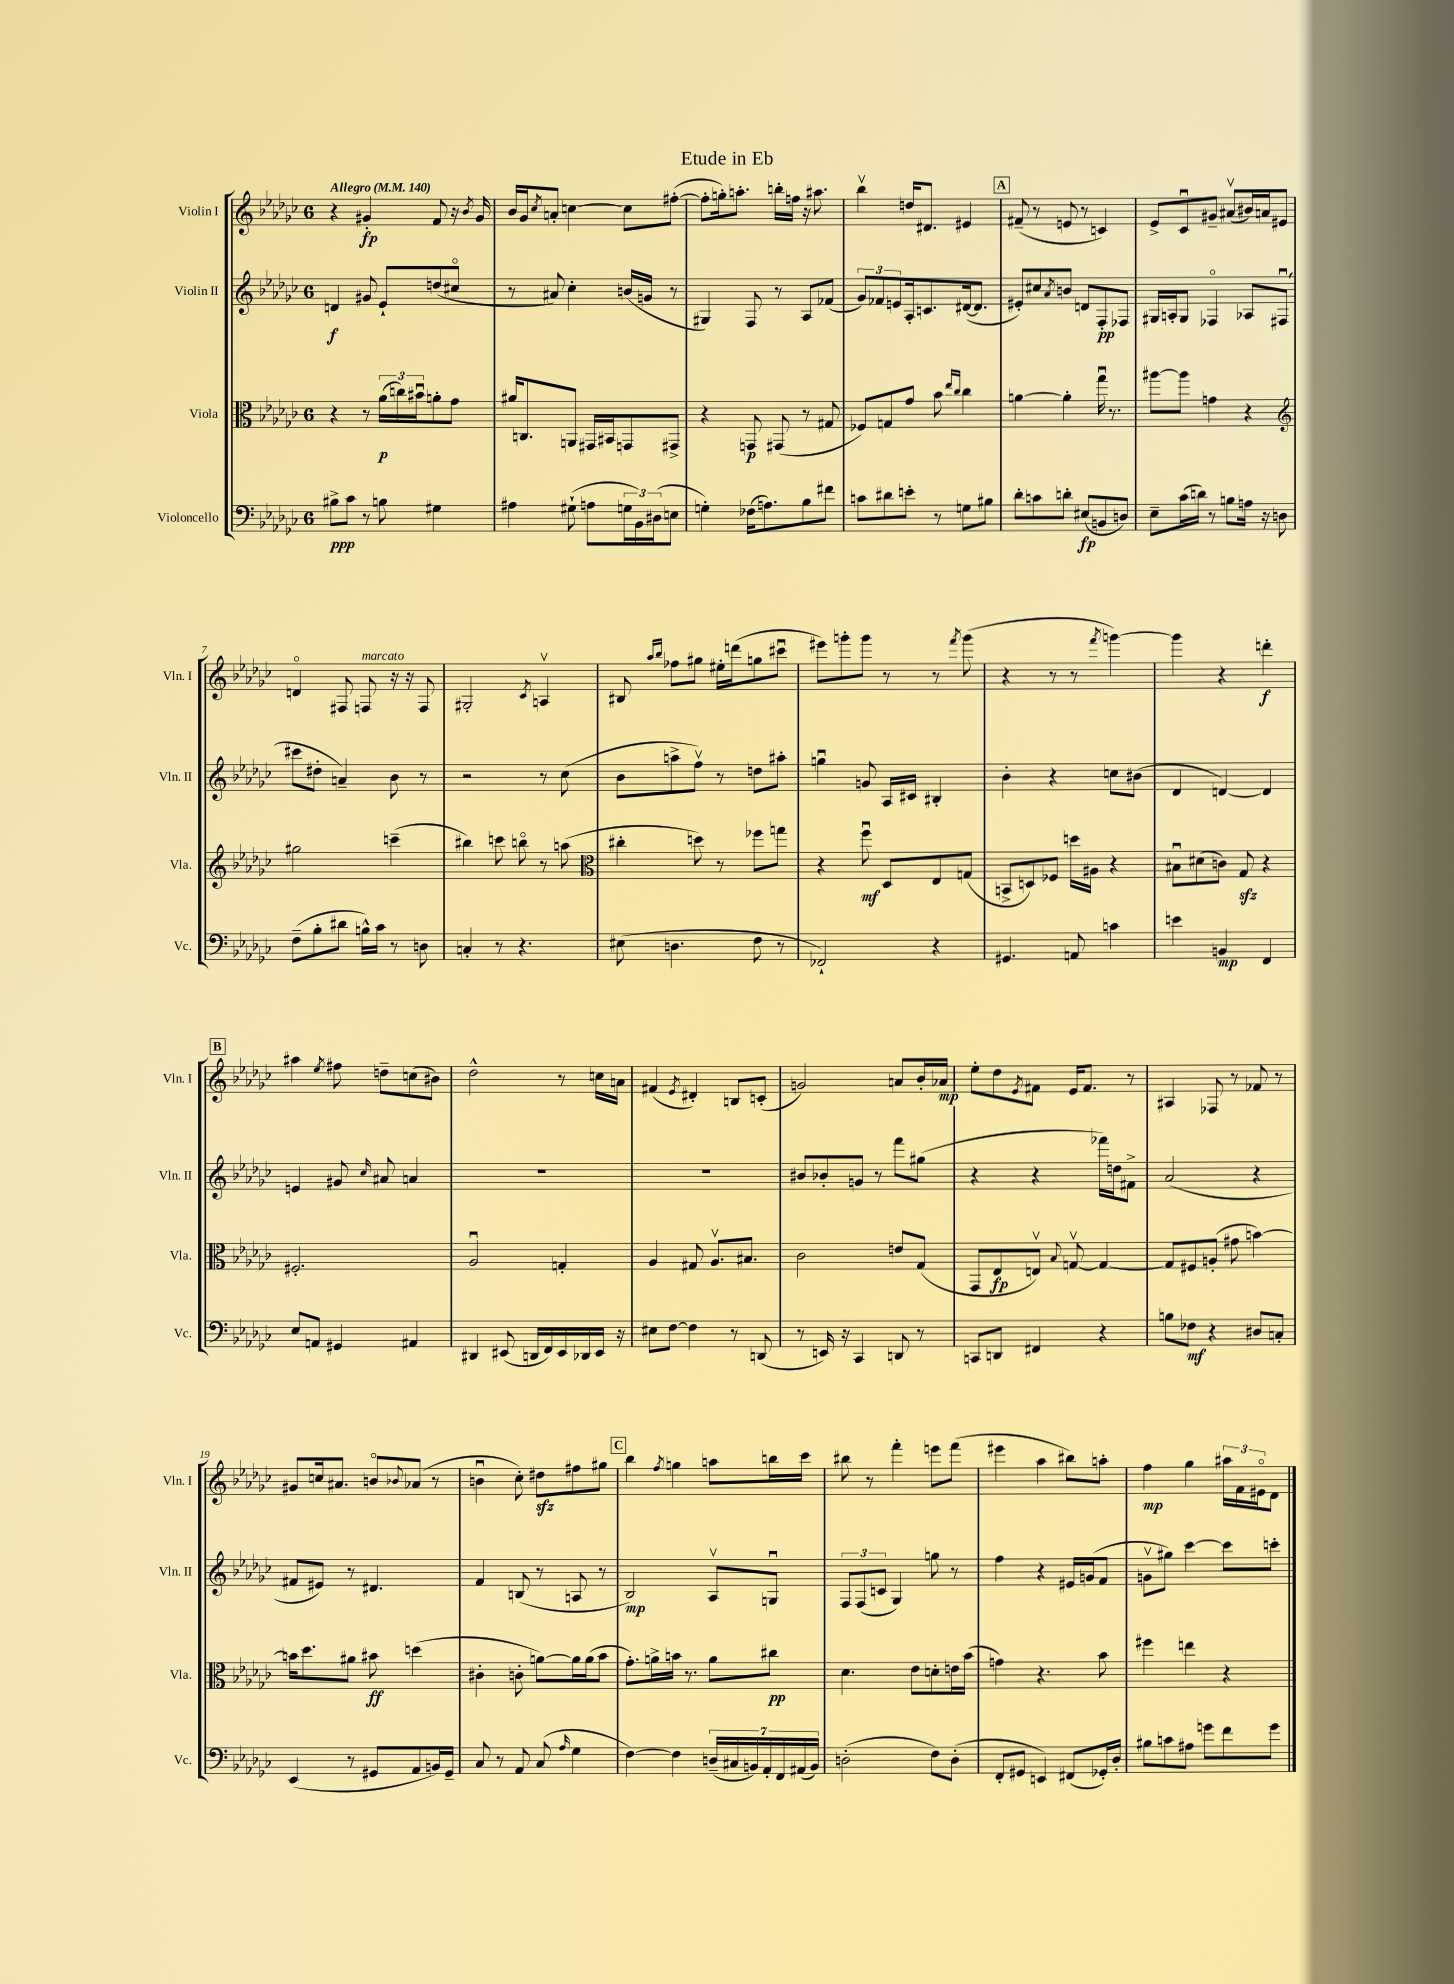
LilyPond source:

\header { title = "Etude in Eb" }
<<
\new StaffGroup <<
\new Staff = "s0" \with { instrumentName = "Violin I" shortInstrumentName = "Vln. I" } {
    \clef treble \key ges \major \once \override Staff.TimeSignature.style = #'single-digit \time 6/8 \tempo "Allegro" 4 = 140
    r4 gis'4-.\fp f'8 r16 \acciaccatura { bes'8 } gis'16 |
    bes'16 ges'16 \acciaccatura { ces''8 } a'8-. c''4~ c''8 fis''8~-.( |
    fis''8-. g''16-.) a''8.-. b''16-. f''16 r16 ais''8. |
    bes''4\upbow d''16 dis'8. eis'4 |
    \mark \markup { \box "A" } fis'8--( r8 e'8 r8 c'4) |
    ees'8-> ces'8\downbow gis'8-- ais'8\upbow( bis'16) a'16 eis'8 |
    d'4\flageolet fis8 f8^\markup { \italic "marcato" } r16 r16 f8 |
    gis2-. \acciaccatura { ces'8 } a4\upbow |
    bis8 \grace { aes''16 bes''16 } fes''8 gis''8 eis''16-. d'''16( g''8 cis'''8\downbow |
    eis'''8) g'''8-. g'''8 r8 r8 \acciaccatura { f'''8 } g'''8( |
    r4 r8 r8 \acciaccatura { f'''8 } g'''4~) |
    g'''4 r4 d'''4-.\f |
    \mark \markup { \box "B" } ais''4 \acciaccatura { ees''8 } fis''8 d''8-- c''8( bis'8) |
    des''2-^ r8 c''16 a'16 |
    fis'4( \acciaccatura { ees'8 } dis'4-.) b8 c'8-.( |
    g'2) a'8 bes'16-. aes'16\mp |
    ees''8-. des''8 \acciaccatura { ees'8 } fis'8 ees'16 fis'8. r8 |
    ais4 fes8 r8 fes'8 r8 |
    gis'8 c''16 ais'8. b'8\flageolet \appoggiatura { bes'8 } aes'8( r8 |
    b'4\downbow ces''8-.) dis''8\sfz fis''8 gis''8 |
    \mark \markup { \box "C" } bes''4 \acciaccatura { f''8 } g''4 a''8 b''16 ces'''16 |
    bis''8 r8 f'''4-. e'''8 f'''8( |
    eis'''4 aes''4 bis''8) a''8-. |
    f''4\mp ges''4 \tuplet 3/2 { ais''16 f'16 eis'16\flageolet } des'8 \bar "|." |
}
\new Staff = "s1" \with { instrumentName = "Violin II" shortInstrumentName = "Vln. II" } {
    \clef treble \key ges \major \once \override Staff.TimeSignature.style = #'single-digit \time 6/8
    d'4\f gis'8 ees'8-! d''8( cis''8\flageolet |
    r8 ais'8) ces''4-. b'16( g'16 r8 |
    gis4) f8 r8 aes8 fes'8( |
    \tuplet 3/2 { ges'8) fes'8 e'8 } aes16-. c'8. dis'16~( dis'8. |
    \mark \markup { \box "A" } eis'8-.) cis''8 \acciaccatura { aes'8 } b'8 d'8 f8-.\pp fes8 |
    gis16 a16-. gis8 fes4\flageolet aes8 fis8\downbow( |
    cis'''8 dis''8-. a'4--) bes'8 r8 |
    r2 r8 ces''8( |
    bes'8 a''8-> f''8\upbow) r8 d''8 ais''8-. |
    g''4\downbow g'8 aes16 cis'16 bis4-. |
    bes'4-. r4 c''8 bis'8( |
    des'4 d'4~) d'4 |
    \mark \markup { \box "B" } e'4 gis'8 \grace { ces''16 } ais'8 a'4 |
    R2. |
    R2. |
    bis'8 bes'8-. g'8 r8 f'''8 gis''8( |
    r4 r4 fes'''16) d''16 fis'8-> |
    aes'2( r4 |
    fis'8 eis'8) r8 dis'4. |
    f'4 b8( r8 a8 r8 |
    \mark \markup { \box "C" } bes2\mp) aes8\upbow g8\downbow |
    \tuplet 3/2 { f8 f8( c'8 } ges4) g''8 r8 |
    f''4 r4 eis'16 g'16( f'8 |
    g'8\upbow gis''8) ces'''4~ ces'''8 c'''8-. \bar "|." |
}
\new Staff = "s2" \with { instrumentName = "Viola" shortInstrumentName = "Vla." } {
    \clef alto \key ges \major \once \override Staff.TimeSignature.style = #'single-digit \time 6/8
    r4 r8 \tuplet 3/2 { aes'16\p( c''16) bis'16\downbow } a'8-. ges'8 |
    ais'16 c8. a,8 gis,16 bis,16 g,8 gis,8-> |
    r4 g,8\p gis,8( r8 gis8 |
    fes8) g8 ges'8 bes'8 \grace { ees''16 ces''16 } ces''4 |
    \mark \markup { \box "A" } a'4~ a'4-. ges''16\downbow r8. |
    ais''8~ ais''8 g'4 r4 |
    \clef treble gis''2 c'''4--( |
    bis''4) c'''8 b''8\flageolet r8 a''8( |
    \clef alto cis''4-. d''8) r8 fes''8 g''8 |
    r4 f''8\downbow\mf des8 ees8 g8( |
    b,8-> d8) fes8 d''16 ais16 r4 |
    bis8\downbow dis'8( c'8) ges8\sfz r4 |
    \mark \markup { \box "B" } fis2.-. |
    aes2\downbow g4-. |
    aes4 gis8 aes8.\upbow bis8. |
    ces'2 e'8 ges8( |
    ges,8 ees8\fp e8\upbow) \appoggiatura { bes8 } g8~\upbow g4~ |
    g8 fis8 a8-.( gis'8 b'4~) |
    b'16 des''8. ais'8 bis'8\ff d''4( |
    cis'4-. c'8-. a'8~) a'16 a'16( bes'8 |
    \mark \markup { \box "C" } ges'8.-.) a'16-> b'16 r8. a'8 cis''8\pp |
    des'4. ees'8 d'8-. e'16 bes'16( |
    g'4) r4. bes'8 |
    fis''4 e''4 r4 \bar "|." |
}
\new Staff = "s3" \with { instrumentName = "Violoncello" shortInstrumentName = "Vc." } {
    \clef bass \key ges \major \once \override Staff.TimeSignature.style = #'single-digit \time 6/8
    bis8->\ppp ces'8 r8 b8 gis4 |
    ais4 gis8-!( a8 \tuplet 3/2 { g16 bes,16) dis16( } e8 |
    g4-.) fes16( a8.) bes8 fis'8 |
    c'8 dis'8 e'8-. r8 g8 bis8 |
    \mark \markup { \box "A" } des'8-. c'8 d'8-. eis8\fp( b,8 d8) |
    ees8-- ces'16( d'16) r8 b8 a16 r16 d8 |
    f8--( bes8-. dis'8 b16-^) ces'16 r8 d8 |
    c4-. r8 r4. |
    eis8( d4. f8 r8 |
    fes,2-!) r4 |
    gis,4. a,8 c'4 |
    e'4 b,4\mp f,4 |
    \mark \markup { \box "B" } ees8 a,8 gis,4 ais,4 |
    dis,4 eis,8( d,16 f,16) eis,16 des,16 eis,16 r16 |
    eis8 f8~ f4 r8 d,8( |
    r8 e,16) r16 ces,4 d,8 r8 |
    c,8 d,8 fis,4 r4 |
    b8 fes8\mf r4 dis8 c8-. |
    ees,4( r8 gis,8 aes,8 b,16) gis,16-- |
    ces8 r8 aes,8 ces8( \grace { aes16 } ges4 |
    \mark \markup { \box "C" } f4~) f4 \tuplet 7/4 { d16--( cis16 b,16) aes,16-. f,16 ais,16( b,16) } |
    d2-.( f8) d8-.( |
    f,8-. gis,8 e,4) fis,8( ges,16-.) des16-. |
    bis8 c'8 ais8 g'8 f'8 g'8 \bar "|." |
}
>>
>>
